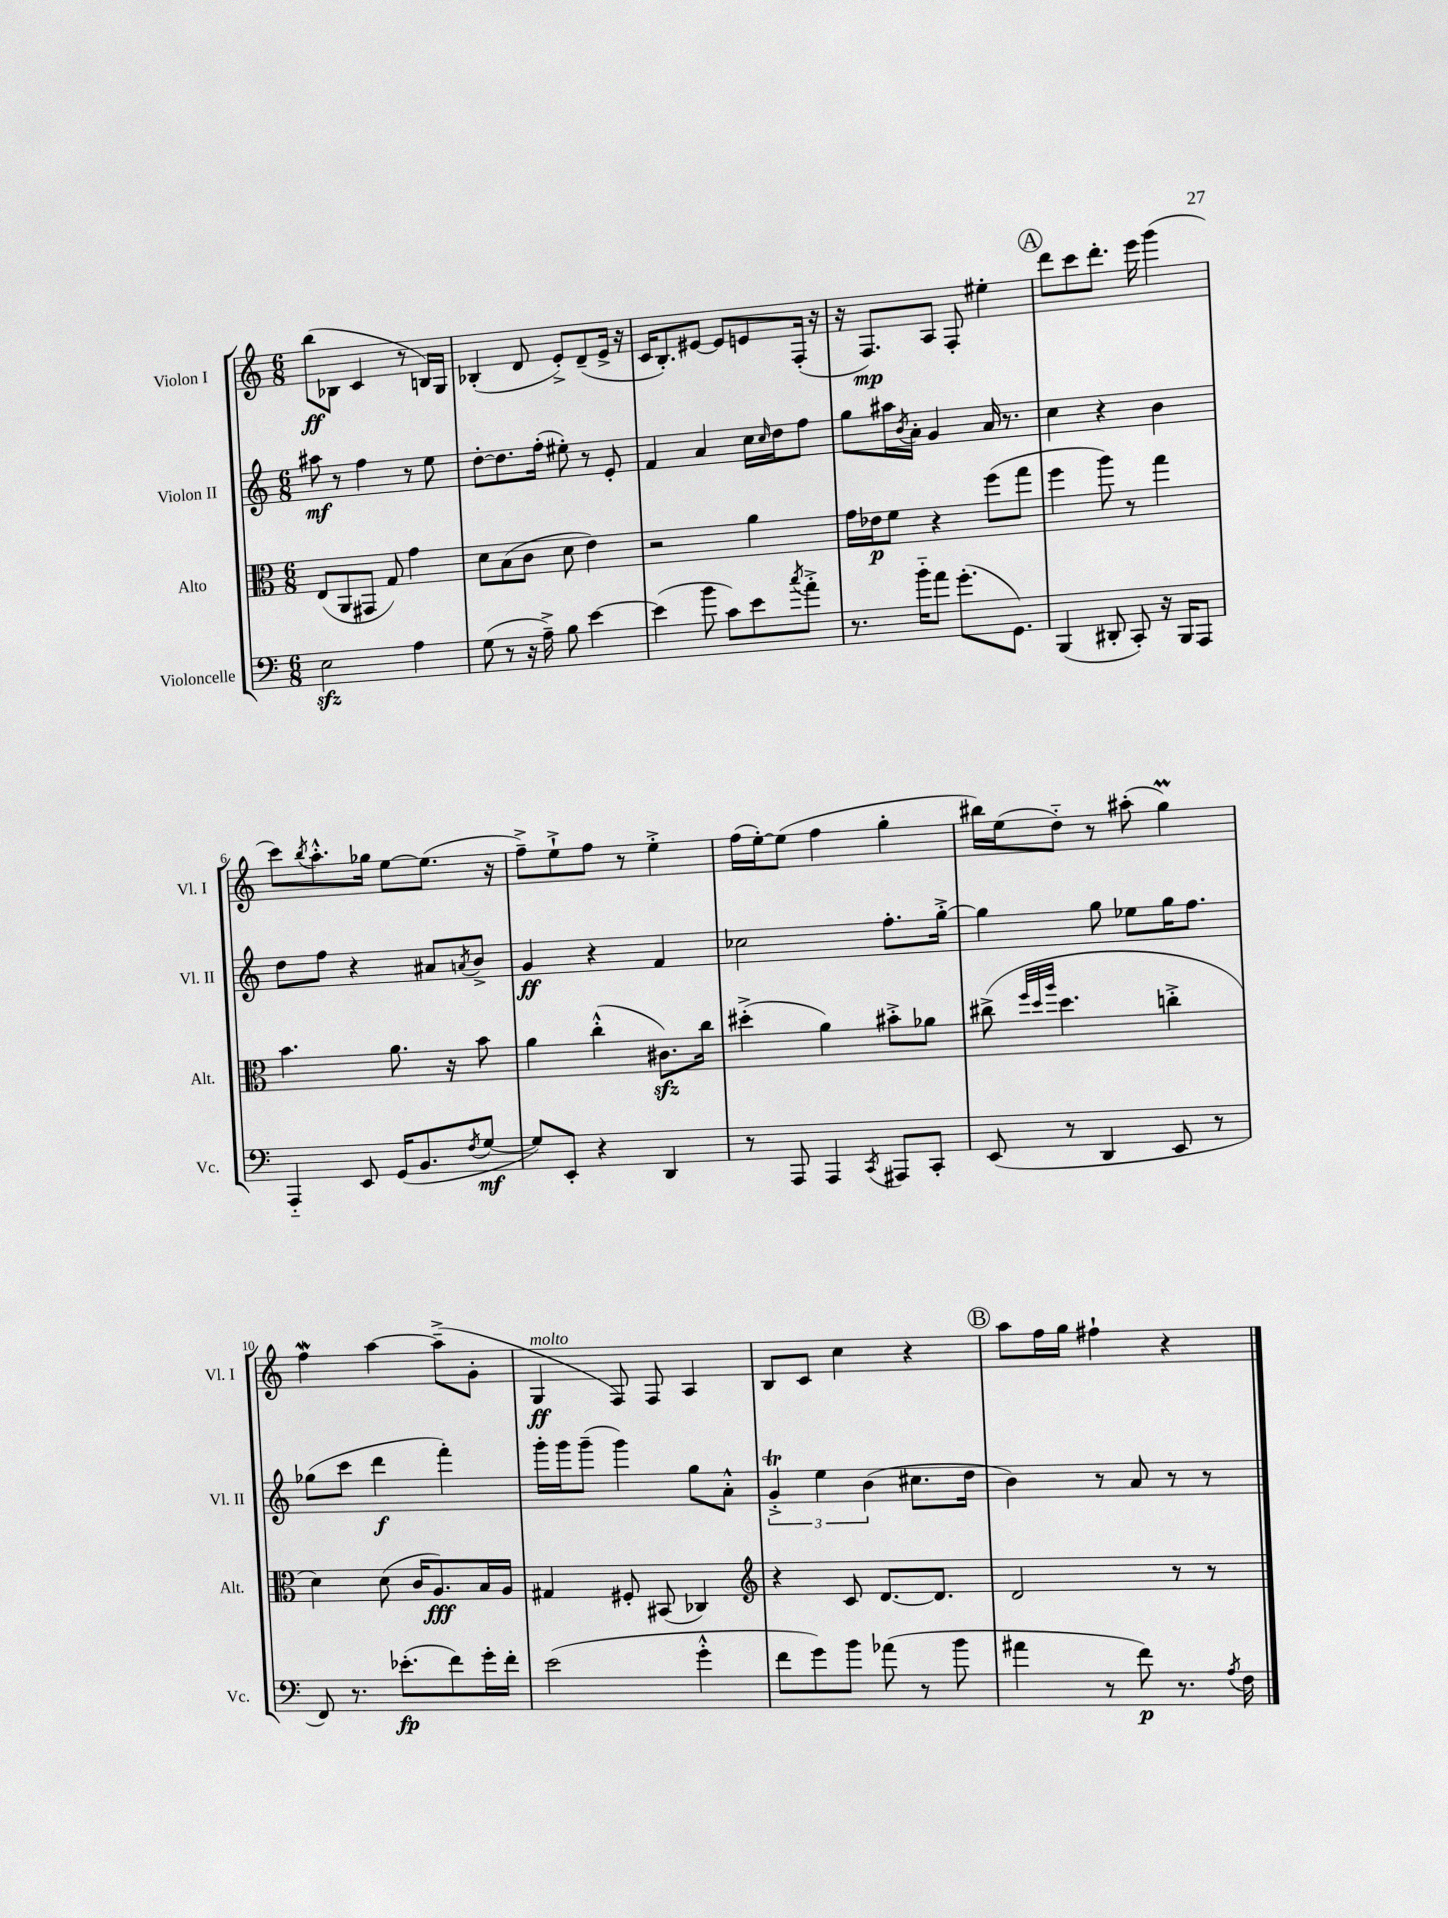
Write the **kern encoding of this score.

**kern	**dynam	**kern	**dynam	**kern	**dynam	**kern	**dynam
*part4	*part4	*part3	*part3	*part2	*part2	*part1	*part1
*staff4	*staff4	*staff3	*staff3	*staff2	*staff2	*staff1	*staff1
*I"Violoncelle	*	*I"Alto	*	*I"Violon II	*	*I"Violon I	*
*I'Vc.	*	*I'Alt.	*	*I'Vl. II	*	*I'Vl. I	*
*clefF4	*	*clefC3	*	*clefG2	*	*clefG2	*
*k[]	*	*k[]	*	*k[]	*	*k[]	*
*M6/8	*	*M6/8	*	*M6/8	*	*M6/8	*
=1	=1	=1	=1	=1	=1	=1	=1
2Ezz\	.	(8E/L	.	8aa#X\	mf	(8bb\L	ff
.	.	8AA/	.	8r	.	8B-X\J	.
.	.	8GG#X/J	.	4ff\	.	4c/	.
.	.	8G/)	.	.	.	.	.
4A\	.	4g\	.	8r	.	8r	.
.	.	.	.	8ee\	.	16Bn/LL)	.
.	.	.	.	.	.	16G/JJ	.
=2	=2	=2	=2	=2	=2	=2	=2
(8G\	.	8d\L	.	[8dd'\L	.	(4B-X'/	.
8r	.	(8B\	.	8.dd\]	.	.	.
16r	.	8c\J	.	.	.	8d/	.
16A~^\)	.	.	.	(16ff'\Jk	.	.	.
8B\	.	8d\	.	8ee#X'\)	.	8e'^/L)	.
[4e\	.	4e\)	.	8r	.	(8d~/	.
.	.	.	.	8e'/	.	16e^/Jk	.
.	.	.	.	.	.	16r	.
=3	=3	=3	=3	=3	=3	=3	=3
(4e\]	.	2r	.	4f/	.	16c/KL	.
.	.	.	.	.	.	8.B'/)	.
8b\	.	.	.	4a/	.	[8e#X/J	.
8c\L)	.	.	.	.	.	8e#/L]	.
8e\	.	4a\	.	16cc\LL	.	8en/	.
.	.	.	.	16qqcc/	.	.	.
.	.	.	.	16dd\J	.	.	.
8qcc/	.	.	.	.	.	.	.
8a'^\J	.	.	.	8ff\J	.	(16F'/Jk	.
.	.	.	.	.	.	16r	.
=4	=4	=4	=4	=4	=4	=4	=4
8.r	.	16g\LL	.	8gg\L	.	16r	.
.	.	16e-X\J	p	.	.	8.F/L)	mp
.	.	8f\J	.	16aa#X\L	.	.	.
.	.	.	.	8qb/	.	.	.
16b\KL	.	.	.	16a'\JJ	.	.	.
8a\J	.	4r	.	4g/	.	8A/J	.
(8.g'\L	.	.	.	.	.	8F'/	.
.	.	(8ff\L	.	16a/	.	4ee#X'\	.
8.GG\J)	.	.	.	8.r	.	.	.
.	.	8gg\J	.	.	.	.	.
!!LO:REH:place=s1:t=A
=5	=5	=5	=5	=5	=5	=5	=5
(4BBB/	.	4ff\	.	4cc\	.	8ddd\L	.
.	.	.	.	.	.	8ccc\	.
8DD#X'/	.	8aa\)	.	4r	.	8.ddd'\J	.
8CC'/)	.	8r	.	.	.	.	.
.	.	.	.	.	.	16eee\	.
16r	.	4gg\	.	4b\	.	(4ggg\	.
16BBB/KL	.	.	.	.	.	.	.
8AAA/J	.	.	.	.	.	.	.
!!LO:LB:g=z
=6	=6	=6	=6	=6	=6	=6	=6
4AAA/	.	4.b\	.	8dd\L	.	8ccc\L)	.
.	.	.	.	.	.	8qbb/	.
.	.	.	.	8ff\J	.	8.aa'^^\	.
8EE/	.	.	.	4r	.	.	.
.	.	.	.	.	.	16gg-X\Jk	.
(16GG/KL	.	8.a\	.	.	.	[8ee\L	.
8.BB/	.	.	.	.	.	.	.
.	.	.	.	8a#X/L	.	(8.ee\J]	.
.	.	16r	.	.	.	.	.
8qF/	.	.	.	8qan/	.	.	.
[8G/J	mf	8b\	.	8b^/J	.	.	.
.	.	.	.	.	.	16r	.
=7	=7	=7	=7	=7	=7	=7	=7
8G/L])	.	4a\	.	4g/	ff	8ff~^\L)	.
8EE'/J	.	.	.	.	.	8ee`^\	.
4r	.	(4cc'^^\	.	4r	.	8ff\J	.
.	.	.	.	.	.	8r	.
4DD/	.	8.c#Xzz\L)	.	4f/	.	4ee'^\	.
.	.	16cc\Jk	.	.	.	.	.
=8	=8	=8	=8	=8	=8	=8	=8
8r	.	(4dd#X'^\	.	2cc-X\	.	(16ff\LL	.
.	.	.	.	.	.	[16ee'\J)	.
8AAA/	.	.	.	.	.	(8ee\J]	.
4AAA/	.	4a\)	.	.	.	4ff\	.
8qCC/	.	.	.	.	.	.	.
8AAA#X/L	.	8b#X'^\L	.	8.ff'\L	.	4gg'\	.
8CC'/J	.	8a-X\J	.	.	.	.	.
.	.	.	.	[16gg'^\Jk	.	.	.
=9	=9	=9	=9	=9	=9	=9	=9
(8EE/	.	(8cc#X^\	.	4gg\]	.	16bb#X\LL)	.
.	.	.	.	.	.	(16ee\J	.
.	.	32qqff/LLL	.	.	.	.	.
.	.	32qqdd/	.	.	.	.	.
.	.	32qqaa/JJJ	.	.	.	.	.
8r	.	4.dd\	.	.	.	8dd\J)	.
4DD/	.	.	.	8gg\	.	8r	.
.	.	.	.	8ee-X\L	.	(8aa#X'\	.
8EE/	.	4ccn'^\	.	16gg\K	.	4ggM\)	.
.	.	.	.	8.ff\J	.	.	.
8r	.	.	.	.	.	.	.
!!LO:LB:g=z
=10	=10	=10	=10	=10	=10	=10	=10
8FF/)	.	4d\)	.	(8gg-X\L	.	4ffw\	.
8.r	.	.	.	8ccc\J	.	.	.
.	.	(8d\	.	4ddd\	f	[4aa\	.
(8.e-X'\L	fp	.	.	.	.	.	.
.	.	16c/KL	.	.	.	.	.
.	.	8.A/)	fff	.	.	.	.
8f\)	.	.	.	4fff'\)	.	(8aa~^\L]	.
16g'\L	.	16B/L	.	.	.	8g'\J	.
16f'\JJ	.	16A/JJ	.	.	.	.	.
=11	=11	=11	=11	=11	=11	=11	=11
!	!	!	!	!	!	!LO:TX:a:i:t=molto	!
(2e\	.	4G#X/	.	16ggg'\LL	.	4G/	ff
.	.	.	.	16ggg\J	.	.	.
.	.	.	.	(8ggg~\J	.	.	.
.	.	8F#X'/	.	4ggg\)	.	8F/)	.
.	.	(8BB#X/	.	.	.	8F/	.
4g'^^\	.	4C-X/)	.	8gg\L	.	4A/	.
.	.	.	.	8a'^^\J	.	.	.
=12	=12	=12	=12	=12	=12	=12	=12
*	*	*clefG2	*	*	*	*	*
8f\L	.	4r	.	6gT'^/	.	8B/L	.
8g\)	.	.	.	.	.	8c/J	.
.	.	.	.	6ee\	.	.	.
8b\J	.	8c/	.	.	.	4cc\	.
.	.	.	.	(6b\	.	.	.
(8a-X\	.	[8.d/L	.	.	.	.	.
8r	.	.	.	8.cc#X\L	.	4r	.
.	.	8.d/J]	.	.	.	.	.
8b\	.	.	.	.	.	.	.
.	.	.	.	16dd\Jk	.	.	.
!!LO:REH:place=s1:t=B
=13	=13	=13	=13	=13	=13	=13	=13
4a#X\	.	2d/	.	4b\)	.	8aa\L	.
.	.	.	.	.	.	16ff\L	.
.	.	.	.	.	.	16gg\JJ	.
8r	.	.	.	8r	.	4ff#X`\	.
8f\)	p	.	.	8a/	.	.	.
8.r	.	8r	.	8r	.	4r	.
.	.	8r	.	8r	.	.	.
8qA/	.	.	.	.	.	.	.
16F\	.	.	.	.	.	.	.
==	==	==	==	==	==	==	==
*-	*-	*-	*-	*-	*-	*-	*-
